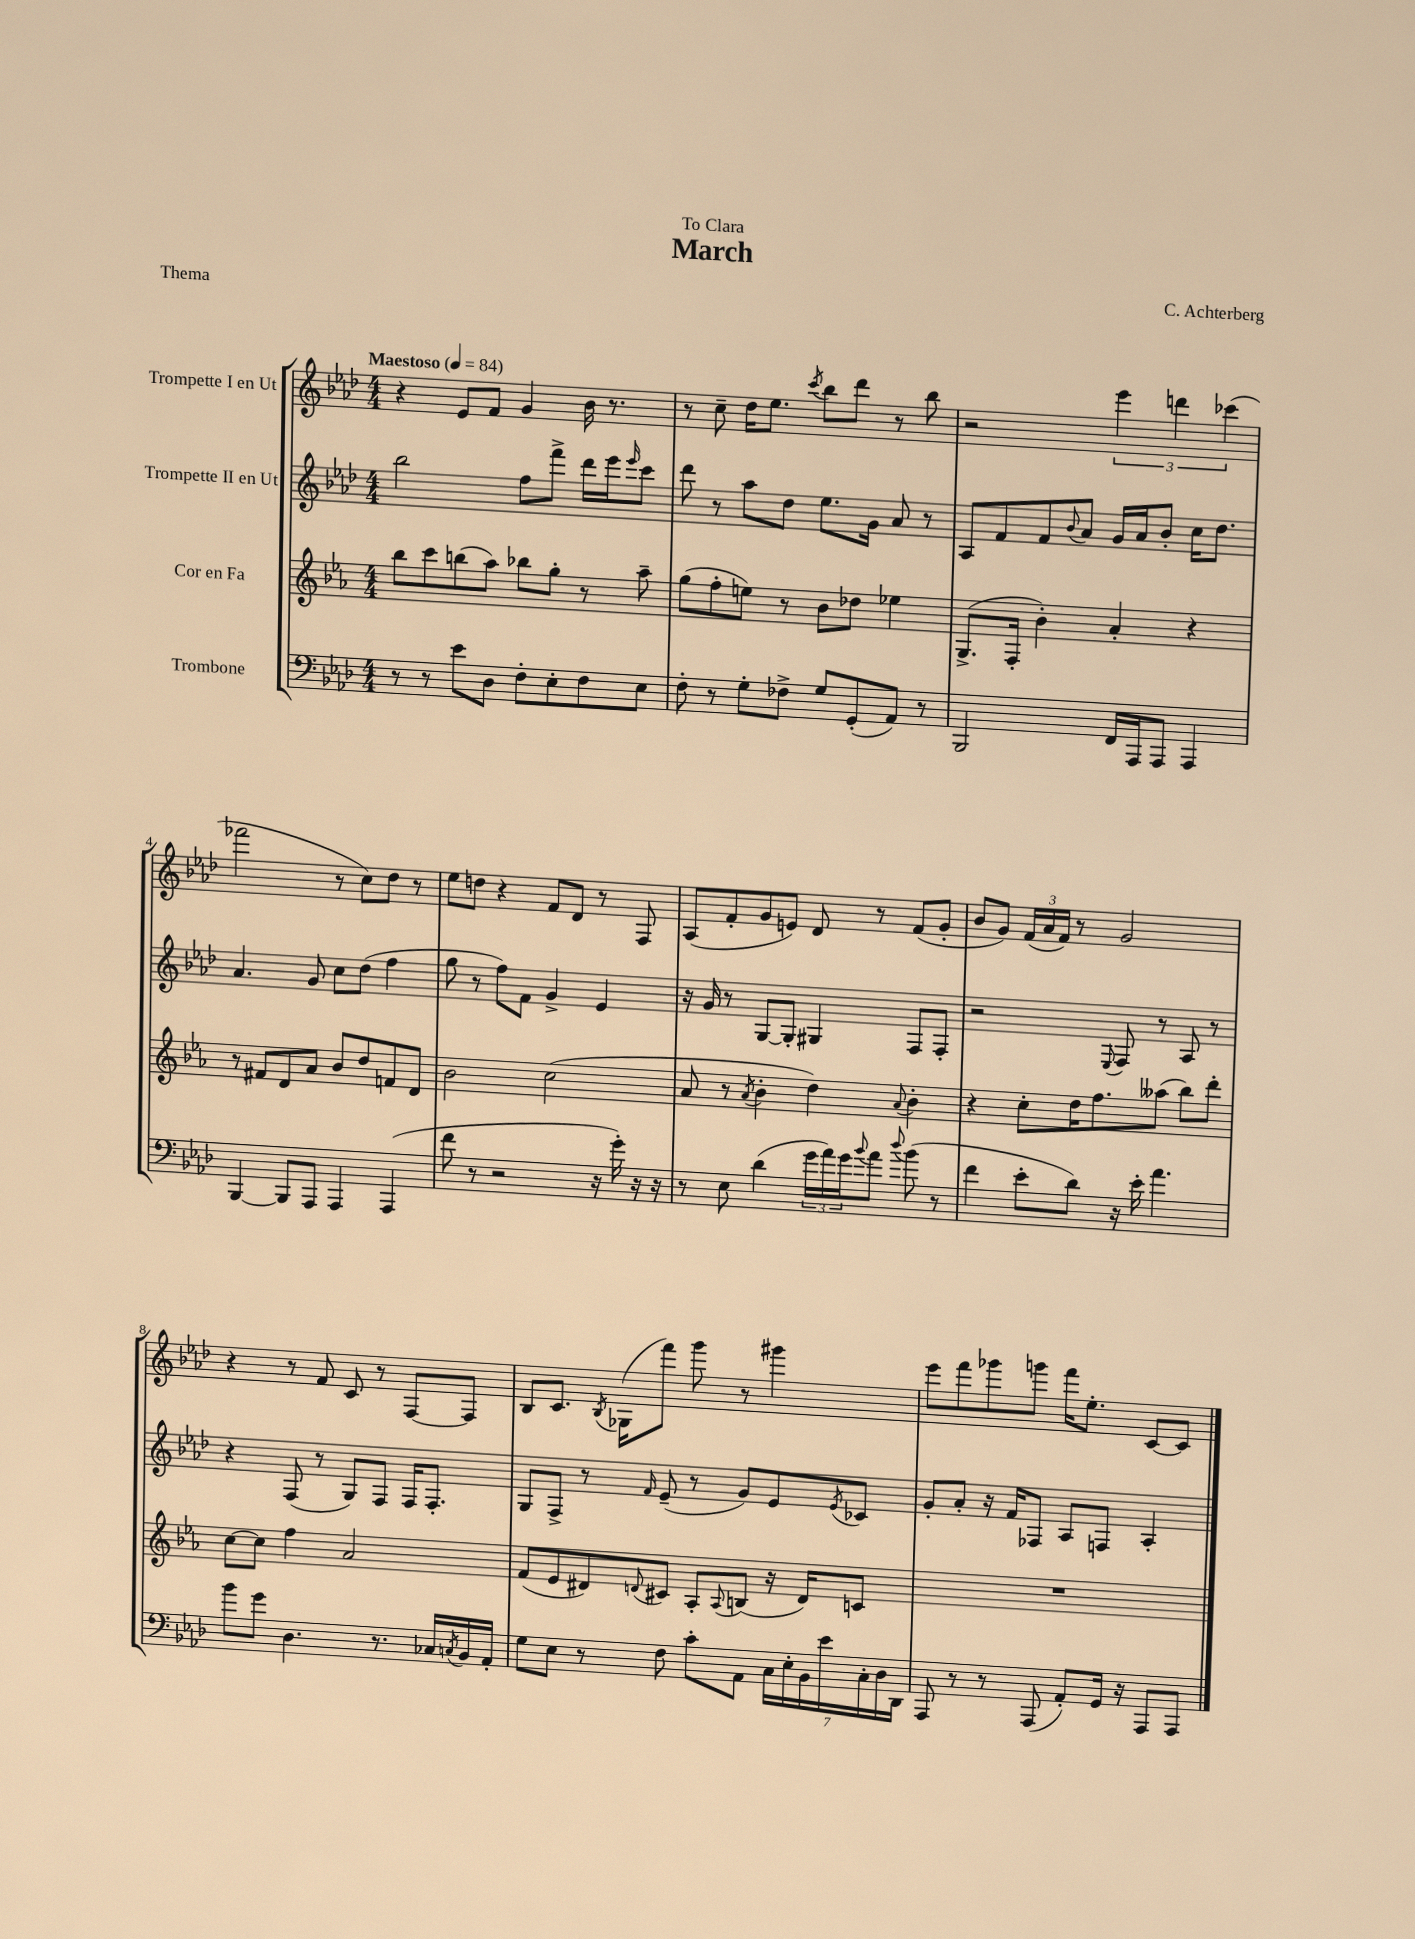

**kern	**kern	**kern	**kern
*staff4	*staff3	*staff2	*staff1
*clefF4	*clefG2	*clefG2	*clefG2
*k[b-e-a-d-]	*k[b-e-a-]	*k[b-e-a-d-]	*k[b-e-a-d-]
*M4/4	*M4/4	*M4/4	*M4/4
*MM84	*MM84	*MM84	*MM84
8r	8bb-	2bb-	4r
8r	8ccc	.	.
8e-	(8bb	.	8e-
8D-	8aa-)	.	8f
8F'	8bb-	8ff	4g
8E-'	8gg'	8fff^	.
8F	8r	16ddd-	16b-
.	.	16eee-	8.r
.	.	16qqeee-	.
8E-	8aa-~	8ccc	.
=	=	=	=
8F'	(8gg	8ddd-	8r
8r	8ff'	8r	8cc~
8G'	8ee)	8aa-	16dd-
.	.	.	8.ee-
8F-^	8r	8dd-	.
.	.	.	8qccc
8G	8b-	8.ee-	8bb-
(8GG'	8dd-	.	8ddd-
.	.	16g	.
8AA-)	4ee-	8a-	8r
8r	.	8r	8bb-
=	=	=	=
2BBB-	(8.G^	8A-	2r
.	.	8f	.
.	16F'	.	.
.	4b-')	8f	.
.	.	8qqb-	.
.	.	8a-	.
16FF	4a-'	16g	6eee-
16AAA-	.	16a-	.
8AAA-	.	8b-'	.
.	.	.	6ddd
4AAA-	4r	16cc	.
.	.	8.dd-	.
.	.	.	(6ccc-
=	=	=	=
[4BBB-	8r	4.a-	2fff-
.	8f#	.	.
8BBB-]	8d	.	.
8AAA-	8a-	8g	.
4AAA-	8b-	8cc	8r
.	8dd	(8dd-	8cc)
(4AAA-	8f	4ff	8dd-
.	8d	.	8r
=	=	=	=
8f	2b-	8gg	8ee-
8r	.	8r	8dd
2r	.	8ff)	4r
.	.	8f	.
.	(2cc	4g^	8f
.	.	.	8d-
16r	.	4e-	8r
16g')	.	.	.
16r	.	.	8F
16r	.	.	.
=	=	=	=
8r	8a-	16r	(8A-
.	.	16g	.
8E-	8r	8r	8f'
.	8qa-	.	.
(4d-	4b-'	[8G	8g
.	.	8G']	8e)
24g	4dd)	4G#	8d-
24a-)	.	.	.
24g	.	.	.
8qqb-	.	.	.
8a-	.	.	8r
8qqdd-	8qqa-	.	.
(8b-	4b-'	8F	(8f
8r	.	8F'	8g'
=	=	=	=
4f	4r	2r	8b-
.	.	.	8g)
8e-'	8cc'	.	(24f
.	.	.	24a-
.	.	.	24f)
8d-)	16dd	.	8r
.	8.ff	.	.
.	.	8qqE-	.
16r	.	8F	2g
16e-'	.	.	.
4.a-	(8aa--	8r	.
.	8bb-)	8A-	.
.	8ddd'	8r	.
=	=	=	=
8b-	[8cc	4r	4r
8g	8cc]	.	.
4.D-	4ff	(8F	8r
.	.	8r	8f
.	2a-	8G)	8c
8.r	.	8F	8r
.	.	16F	[8F
16C-	.	8.F'	.
8qC	.	.	.
16BB-	.	.	8F]
16AA-'	.	.	.
=	=	=	=
8G	(8f	8G	8B-
8E-	8e-	8F^	8.c
8r	8d#)	8r	.
.	.	.	8qB-
.	.	.	(16G-
.	8qqd	16qqf	.
8F	8c#	(8e-~	8fff)
8c'	8A-'	8r	8ggg
.	8qqA-	.	.
8AA-	(8B	8g)	8r
28C	16r	8e-	4ggg#
28E-'	.	.	.
.	16d)	.	.
28BB-	.	.	.
28e-	.	.	.
.	.	8qe-	.
.	8c	8c-	.
28C'	.	.	.
28D-	.	.	.
28DD-	.	.	.
=	=	=	=
8AAA-	1r	8g'	8eee-
8r	.	8a-'	8fff
8r	.	16r	8ggg-
.	.	16f	.
(8AAA-	.	8F-	8ggg
8AA-')	.	8A-	16fff
.	.	.	8.ee-'
16GG	.	8F	.
16r	.	.	.
8AAA-	.	4A-'	[8c
8AAA-	.	.	8c]
==	==	==	==
*-	*-	*-	*-
